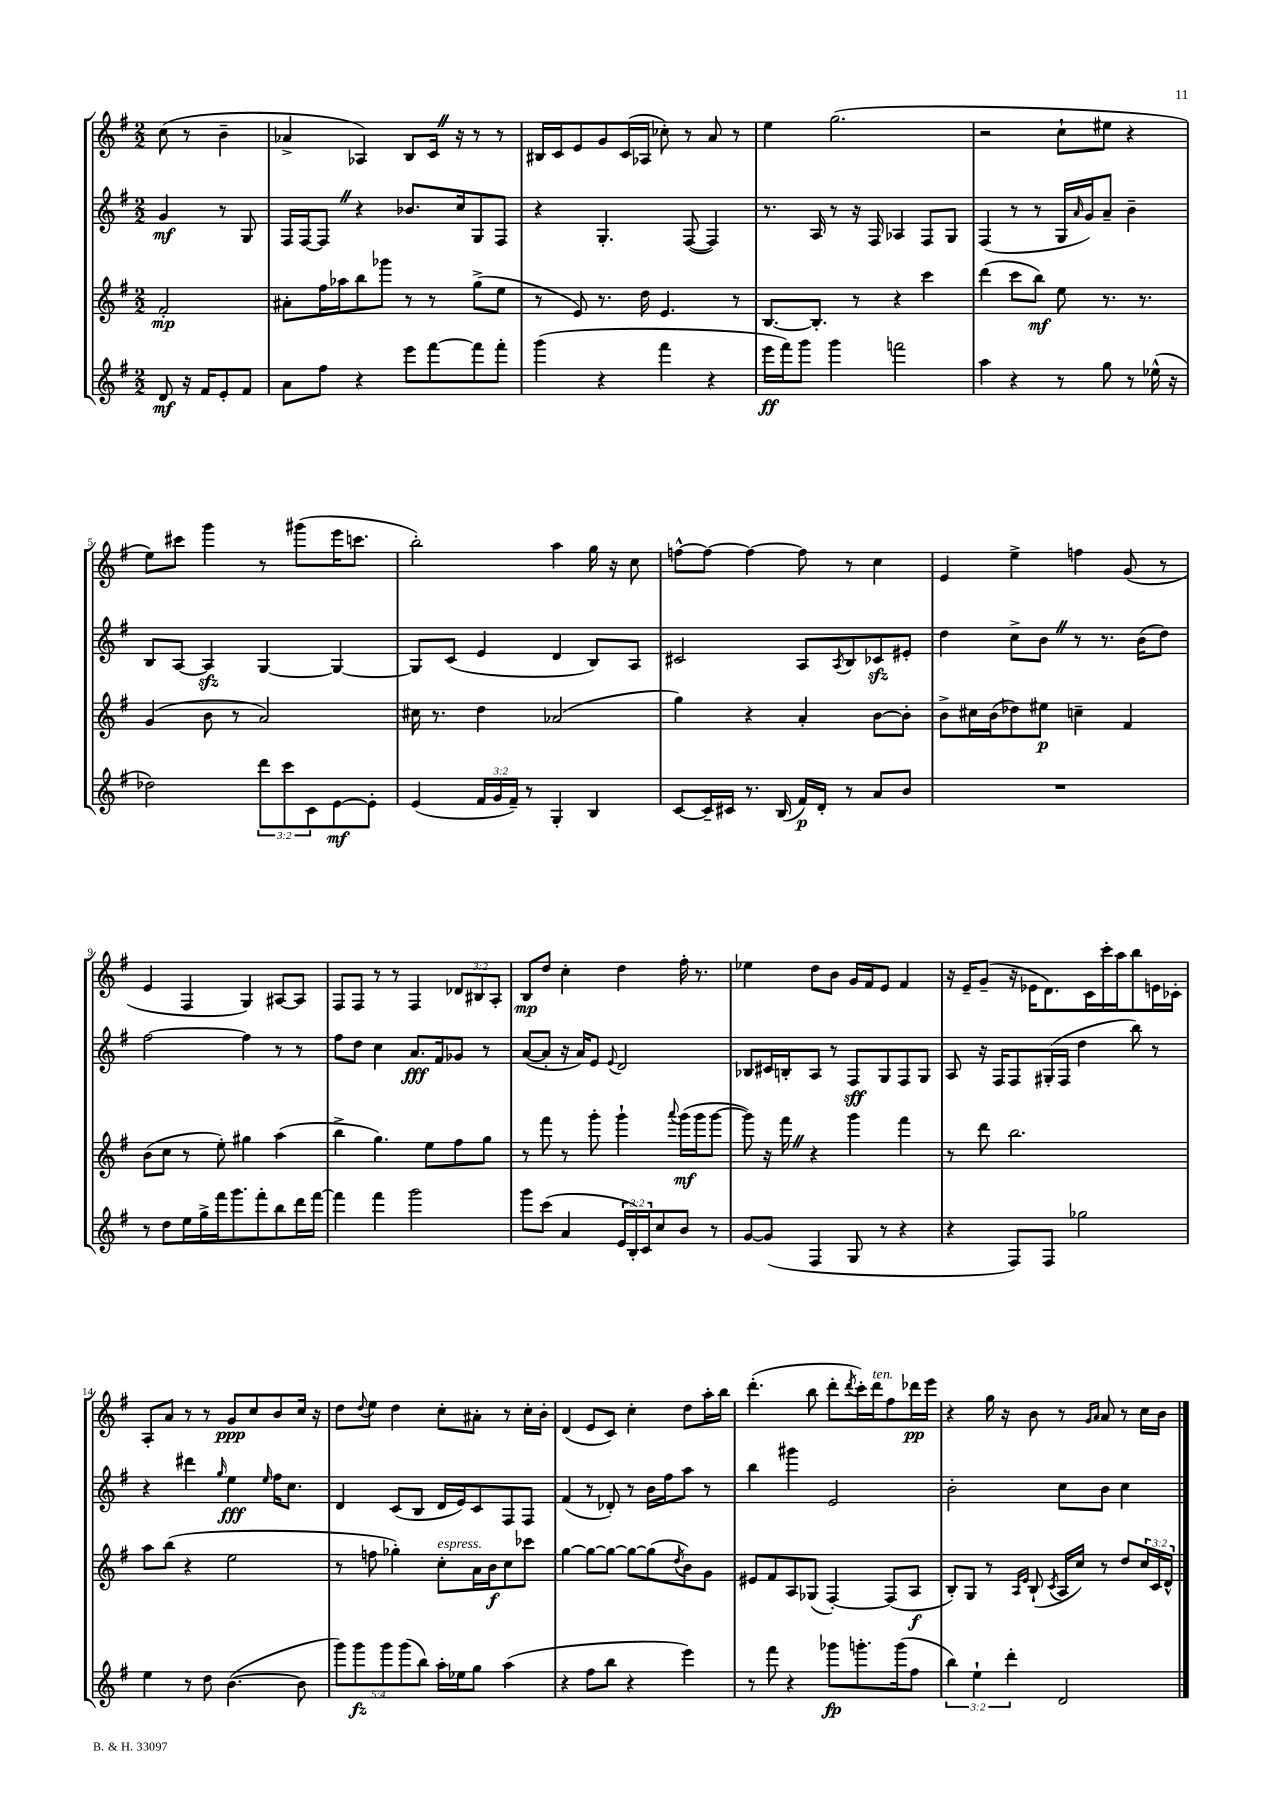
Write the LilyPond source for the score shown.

<<
\new StaffGroup <<
\new Staff = "s0" {
    \clef treble \key g \major \numericTimeSignature \time 2/2 \override Staff.TupletNumber.text = #tuplet-number::calc-fraction-text \partial 2
    c''8( r8 b'4-- |
    aes'4-> aes4) b8 c'16 \once \override BreathingSign.text = \markup { \musicglyph "scripts.caesura.straight" } \breathe r16 r8 r8 |
    bis16 c'16 e'8 g'8 c'16( aes16 ces''8-.) r8 a'8 r8 |
    e''4 g''2.( |
    r2 c''8-! eis''8 r4 |
    e''8) cis'''8 g'''4 r8 gis'''8( e'''16 c'''8. |
    b''2-.) a''4 g''16 r16 c''8 |
    f''8~-^ f''8~ f''4~ f''8 r8 c''4 |
    e'4 e''4-> f''4 g'8( r8 |
    e'4 fis4 g4) ais8~ ais8 |
    fis8 fis8 r8 r8 fis4 \tuplet 3/2 { des'8 bis8 a8-. } |
    b8\mp d''8 c''4-. d''4 fis''16-. r8. |
    ees''4 d''8 b'8 g'16 fis'16 e'8 fis'4 |
    r16 e'16-- g'8--( r16 ees'16 d'8.) c'16 c'''16-. a''16 b''8 e'16 ces'16-. |
    a8-. a'8 r8 r8 g'8\ppp c''8 b'8 c''16 r16 |
    d''8 \appoggiatura { d''8 } e''8 d''4 c''8-. ais'8-. r8 c''16-. b'16-. |
    d'4( e'8 c'8) c''4-. d''8 a''16-. b''16 |
    d'''4.-.( b''8 d'''8-. \acciaccatura { d'''8 } c'''16-.) d'''16^\markup { \italic "ten." } fis''8 des'''16\pp e'''16 |
    r4 g''16 r16 b'8 r8 \grace { g'16 a'16 } a'8 r8 c''16 b'16 \bar "|." |
}
\new Staff = "s1" {
    \clef treble \key g \major \numericTimeSignature \time 2/2 \partial 2
    g'4\mf r8 g8 |
    fis16 fis16~ fis8 \once \override BreathingSign.text = \markup { \musicglyph "scripts.caesura.straight" } \breathe r4 bes'8. c''16 g8 fis8 |
    r4 g4.-. fis8~( fis4) |
    r8. a16 r8 r16 fis16 aes4 fis8 g8 |
    fis4( r8 r8 g16 \grace { a'16 } g'16) a'8-- b'4-- |
    b8 a8~ a4\sfz g4~ g4~ |
    g8 c'8( e'4 d'4 b8) a8 |
    cis'2 a8 \acciaccatura { a8 } b8 ces'8\sfz eis'8-. |
    d''4 c''8-> b'8 \once \override BreathingSign.text = \markup { \musicglyph "scripts.caesura.straight" } \breathe r8 r8. b'16( d''8) |
    fis''2~ fis''4 r8 r8 |
    fis''8 d''8 c''4 a'8.\fff fis'16 ges'8 r8 |
    a'8~( a'8-. r16 a'16) e'8 \appoggiatura { e'8 } d'2 |
    bes8 cis'16 b16-. a8 r8 fis8\sff g8 fis8 g8 |
    a8 r16 fis16 fis8 gis16-.( fis16 d''4 b''8) r8 |
    r4 dis'''4 \grace { g''16 } e''4\fff \grace { e''16 } fis''16 c''8. |
    d'4 c'8( b8 d'16 e'16) c'8 fis8 fis8 |
    fis'4( r8 des'8-.) r8 b'16 fis''16 a''8 r8 |
    b''4 gis'''4 e'2 |
    b'2-. c''8 b'8 c''4 \bar "|." |
}
\new Staff = "s2" {
    \clef treble \key g \major \numericTimeSignature \time 2/2 \override Staff.TupletNumber.text = #tuplet-number::calc-fraction-text \partial 2
    fis'2-.\mp |
    ais'8-. fis''16 aes''16 b''8 ges'''8 r8 r8 g''8->( e''8 |
    r8 e'8) r8. d''16 e'4. r8 |
    b8.~ b8.-. r8 r4 c'''4 |
    d'''4( c'''8 b''8\mf) e''8 r8. r8. |
    g'4( b'8 r8 a'2) |
    cis''16 r8. d''4 aes'2( |
    g''4) r4 a'4-. b'8~ b'8-. |
    b'8-> cis''16 b'16( des''8) eis''8\p c''4-- fis'4 |
    b'8( c''8 r8 e''8-.) gis''4 a''4( |
    b''4-> g''4.) e''8 fis''8 g''8 |
    r8 fis'''8 r8 g'''8-. g'''4-! \appoggiatura { a'''8 } g'''16\mf( g'''16 g'''8~ |
    g'''8) r16 fis'''16 \once \override BreathingSign.text = \markup { \musicglyph "scripts.caesura.straight" } \breathe r4 g'''4 fis'''4 |
    r8 d'''8 b''2. |
    a''8 b''8( r4 e''2 |
    r8 f''8 ges''4-.) c''8-.^\markup { \italic "espress." } a'16 b'16\f c''8 ces'''8 |
    g''4~ g''8~ g''8~ g''8~ g''8( \acciaccatura { d''8 } b'8) g'8 |
    eis'8 fis'8 a8 ges8( fis4~-.) fis8( a8\f |
    b8-.) g8 r8 \grace { a16 e'16 } b8-!( \acciaccatura { c'8 } a16 c''16) r8 d''8 \tuplet 3/2 { c''16 c'16 d'16-^ } \bar "|." |
}
\new Staff = "s3" {
    \clef treble \key g \major \numericTimeSignature \time 2/2 \override Staff.TupletNumber.text = #tuplet-number::calc-fraction-text \partial 2
    d'8\mf r16 fis'16 e'8-. fis'8 |
    a'8 fis''8 r4 e'''8 fis'''8~ fis'''8 fis'''8-. |
    g'''4( r4 fis'''4 r4 |
    e'''16\ff fis'''16) g'''8 g'''4 f'''2 |
    a''4 r4 r8 g''8 r8 ees''16-^( r16 |
    des''2) \tuplet 3/2 { d'''8 c'''8 c'8 } e'8~\mf e'8-. |
    e'4( \tuplet 3/2 { fis'16 g'16 fis'16--) } r8 g4-. b4 |
    c'8~ c'16-- cis'16 r8. b16( fis'16\p) d'16-. r8 a'8 b'8 |
    R1 |
    r8 d''8 e''16 g''16-> fis'''16 g'''8. fis'''8-. b''8 d'''16 fis'''16~ |
    fis'''4 fis'''4 g'''2 |
    g'''8 c'''8( a'4 \tuplet 3/2 { e'16 b16-.) c'16 } c''8 b'8 r8 |
    g'8~ g'8( fis4 g8 r8 r4 |
    r4 fis8) fis8 ges''2 |
    e''4 r8 d''8 b'4.~( b'8 |
    \tuplet 5/4 { g'''8) g'''8\fz g'''8 g'''8( b''8) } a''16-. ees''16 g''8 a''4( |
    r4 fis''8 b''8 r4 e'''4) |
    r8 fis'''8 r4 ges'''8\fp g'''8.-. g'''16( fis''8 |
    \tuplet 3/2 { b''4) e''4-! d'''4-. } d'2 \bar "|." |
}
>>
>>
